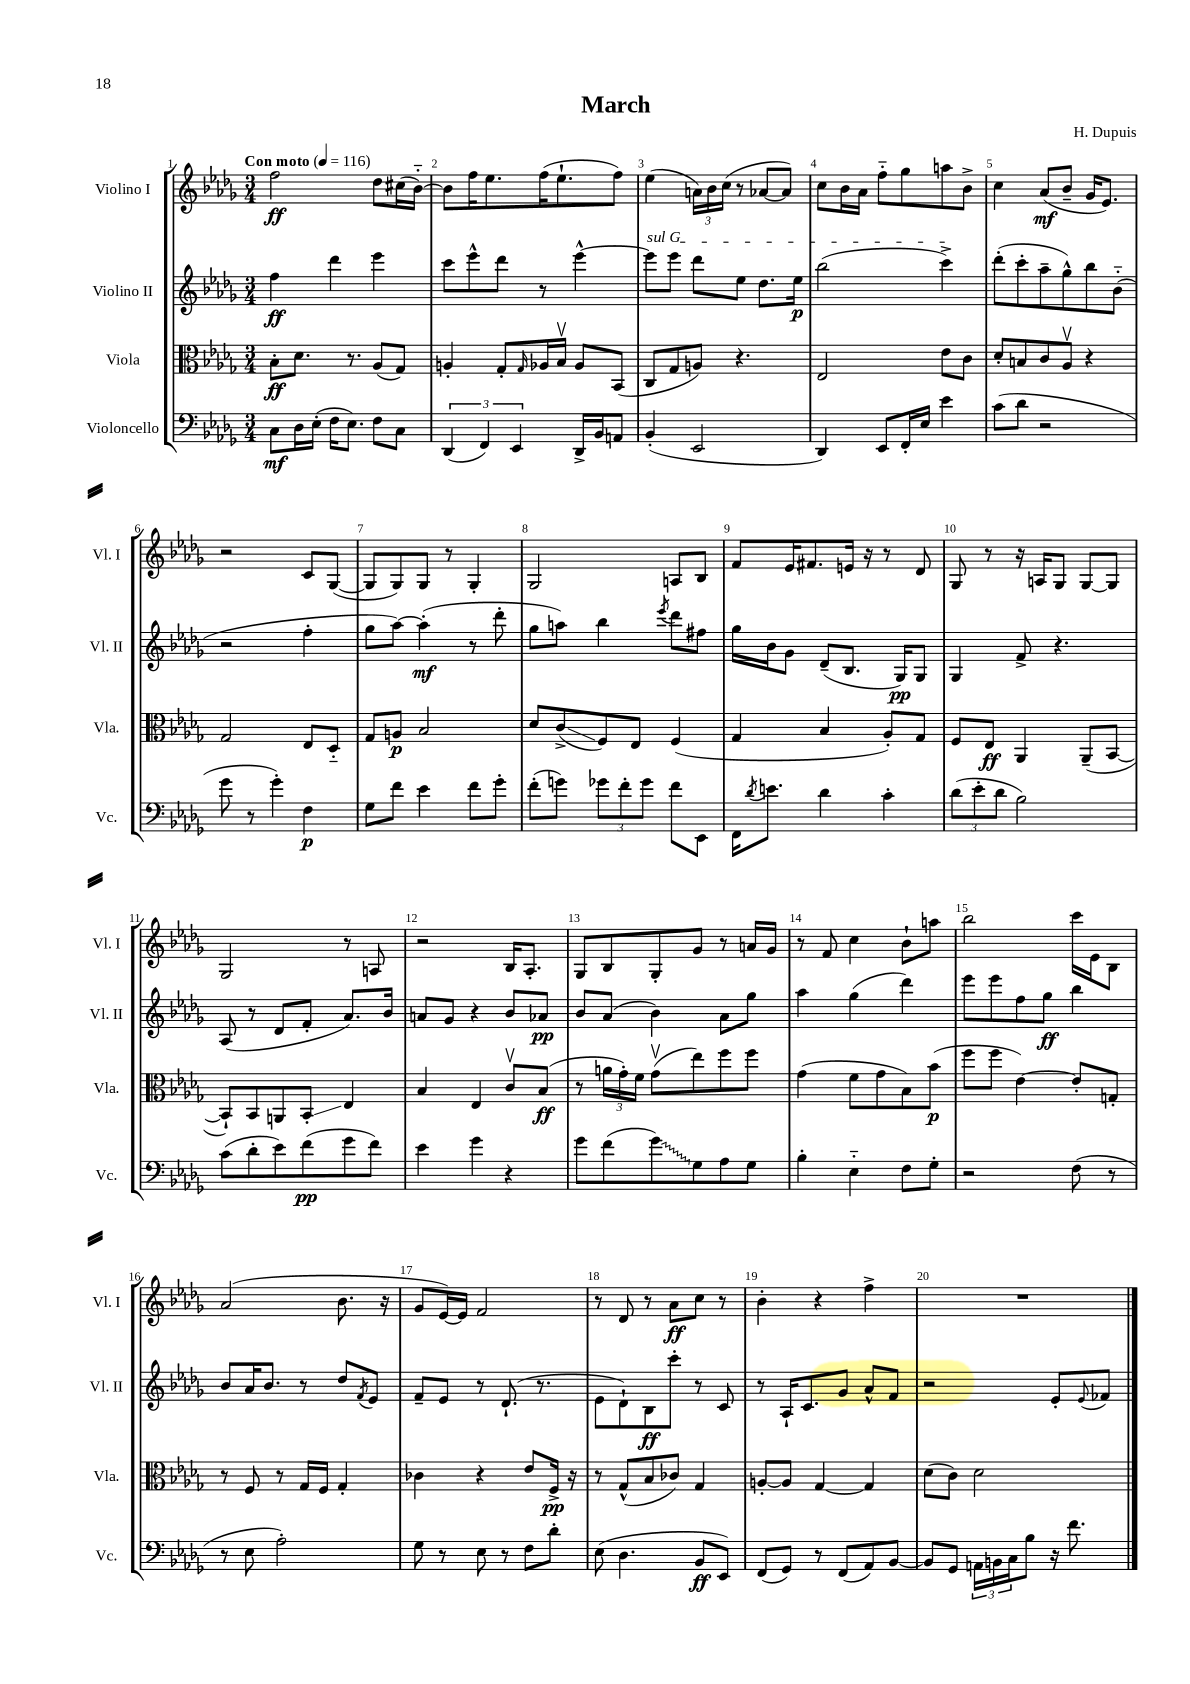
\header { title = "March" composer = "H. Dupuis" }
<<
\new StaffGroup <<
\new Staff = "s0" \with { instrumentName = "Violino I" shortInstrumentName = "Vl. I" } {
    \clef treble \key des \major \numericTimeSignature \time 3/4 \tempo "Con moto" 4 = 116
    f''2\ff des''8 cis''16( bes'16~-_) |
    bes'8 f''16 ees''8. f''16( ees''8.-! f''8) |
    ees''4( \tuplet 3/2 { a'16) bes'16 c''16( } r8 aes'8~ aes'8) |
    c''8 bes'16 aes'16 f''8-_ ges''8 a''8 bes'8-> |
    c''4 aes'8\mf( bes'8-- ges'16 ees'8.) |
    r2 c'8 ges8~( |
    ges8 ges8) ges8 r8 ges4-. |
    ges2 a8 bes8 |
    f'8 ees'16 fis'8. e'16 r16 r8 des'8 |
    ges8 r8 r16 a16 ges8 ges8~ ges8 |
    ges2 r8 a8 |
    r2 bes16 aes8.-. |
    ges8 bes8 ges8-. ges'8 r8 a'16 ges'16 |
    r8 f'8 c''4 bes'8-! a''8 |
    bes''2 c'''16 ees'16 bes8 |
    aes'2( bes'8. r16 |
    ges'8 ees'16~) ees'16 f'2 |
    r8 des'8 r8 aes'8\ff c''8 r8 |
    bes'4-. r4 f''4-> |
    R2. \bar "|." |
}
\new Staff = "s1" \with { instrumentName = "Violino II" shortInstrumentName = "Vl. II" } {
    \clef treble \key des \major \numericTimeSignature \time 3/4
    f''4\ff des'''4 ees'''4 |
    c'''8 ees'''8-^ des'''8 r8 ees'''4~-^ |
    \once \override TextSpanner.bound-details.left.text = \markup { \italic "sul G" } ees'''8\startTextSpan ees'''8 des'''8 ees''8 des''8. ees''16\p |
    bes''2( c'''4->\stopTextSpan) |
    des'''8-.( c'''8-. aes''8-- ges''8-^) bes''8 bes'8-_( |
    r2 f''4-. |
    ges''8 aes''8~) aes''4-.\mf( r8 des'''8-. |
    ges''8 a''8) bes''4 \acciaccatura { ees'''8 } des'''8 fis''8 |
    ges''16 bes'16 ges'8 des'8--( bes8. ges16\pp) ges8 |
    ges4 f'8-> r4. |
    aes8( r8 des'8 f'8-. aes'8.) bes'16 |
    a'8 ges'8 r4 bes'8 aes'8\pp |
    bes'8 aes'8( bes'4) aes'8 ges''8 |
    aes''4 ges''4( des'''4) |
    ees'''8 ees'''8 f''8 ges''8\ff bes''4 |
    bes'8 aes'16 bes'8. r8 des''8 \acciaccatura { f'8 } ees'8 |
    f'8-- ees'8 r8 des'8.-!( r8. |
    ees'8 des'8-!) bes8\ff c'''8-. r8 c'8 |
    r8 aes16-! c'8. ges'8 aes'8-^ f'8 |
    r2 ees'8-. \appoggiatura { ees'8 } fes'8 \bar "|." |
}
\new Staff = "s2" \with { instrumentName = "Viola" shortInstrumentName = "Vla." } {
    \clef alto \key des \major \numericTimeSignature \time 3/4
    bes8-.\ff des'8. r8. aes8( ges8) |
    a4-. ges8-. \grace { ges16 } aes16 bes16\upbow aes8 bes,8( |
    c8 ges8 a8) r4. |
    ees2 ees'8 c'8 |
    des'8-. b8 c'8 aes8\upbow r4 |
    ges2 ees8 des8-_ |
    ges8 a8\p bes2 |
    des'8 c'8->\glissando( f8) ees8 f4( |
    ges4 bes4 aes8-.) ges8 |
    f8 ees8\ff aes,4 aes,8--( bes,8~ |
    bes,8-!) bes,8 a,8 bes,8-.\glissando ees4 |
    bes4 ees4 c'8\upbow bes8\ff( |
    r8 \tuplet 3/2 { a'16 ges'16-.) f'16 } ges'8\upbow( ees''8) f''8 f''8 |
    ges'4( f'8 ges'8 bes8) bes'8\p( |
    f''8 f''8 ees'4~) ees'8-. g8-. |
    r8 f8 r8 ges16 f16 ges4-. |
    ces'4 r4 ees'8 f16->\pp r16 |
    r8 ges8-^( bes8 ces'8) ges4 |
    a8~-. a8 ges4~ ges4 |
    des'8( c'8) des'2 \bar "|." |
}
\new Staff = "s3" \with { instrumentName = "Violoncello" shortInstrumentName = "Vc." } {
    \clef bass \key des \major \numericTimeSignature \time 3/4
    c8\mf des16 ees16-.( f16 ees8.) f8 c8 |
    \tuplet 3/2 { des,4( f,4) ees,4 } des,16-> bes,16 a,8 |
    bes,4-.( ees,2 |
    des,4) ees,8 f,16-. ees16 ees'4 |
    c'8( des'8 r2 |
    ges'8 r8 ges'4-.) f4\p |
    ges8 f'8 ees'4 f'8 ges'8-. |
    f'8-.( g'8) \tuplet 3/2 { ges'8 f'8-. ges'8 } f'8 ees,8 |
    f,16 \acciaccatura { des'8 } e'8. des'4 c'4-. |
    \tuplet 3/2 { des'8( ees'8-. des'8 } bes2) |
    c'8( des'8-. ees'8) f'8\pp( ges'8 f'8) |
    ees'4 ges'4 r4 |
    ges'8 f'8( \once \override Glissando.style = #'zigzag ges'8\glissando) ges8 aes8 ges8 |
    bes4-. ees4-_ f8 ges8-. |
    r2 f8( r8 |
    r8 ees8 aes2-.) |
    ges8 r8 ees8 r8 f8 des'8-. |
    ees8( des4. bes,8\ff ees,8) |
    f,8( ges,8) r8 f,8( aes,8) bes,8~ |
    bes,8 ges,8 \tuplet 3/2 { a,16 b,16 c16 } bes8 r16 f'8. \bar "|." |
}
>>
>>
\layout { \context { \Score \override BarNumber.break-visibility = ##(#f #t #t) barNumberVisibility = #all-bar-numbers-visible } }
